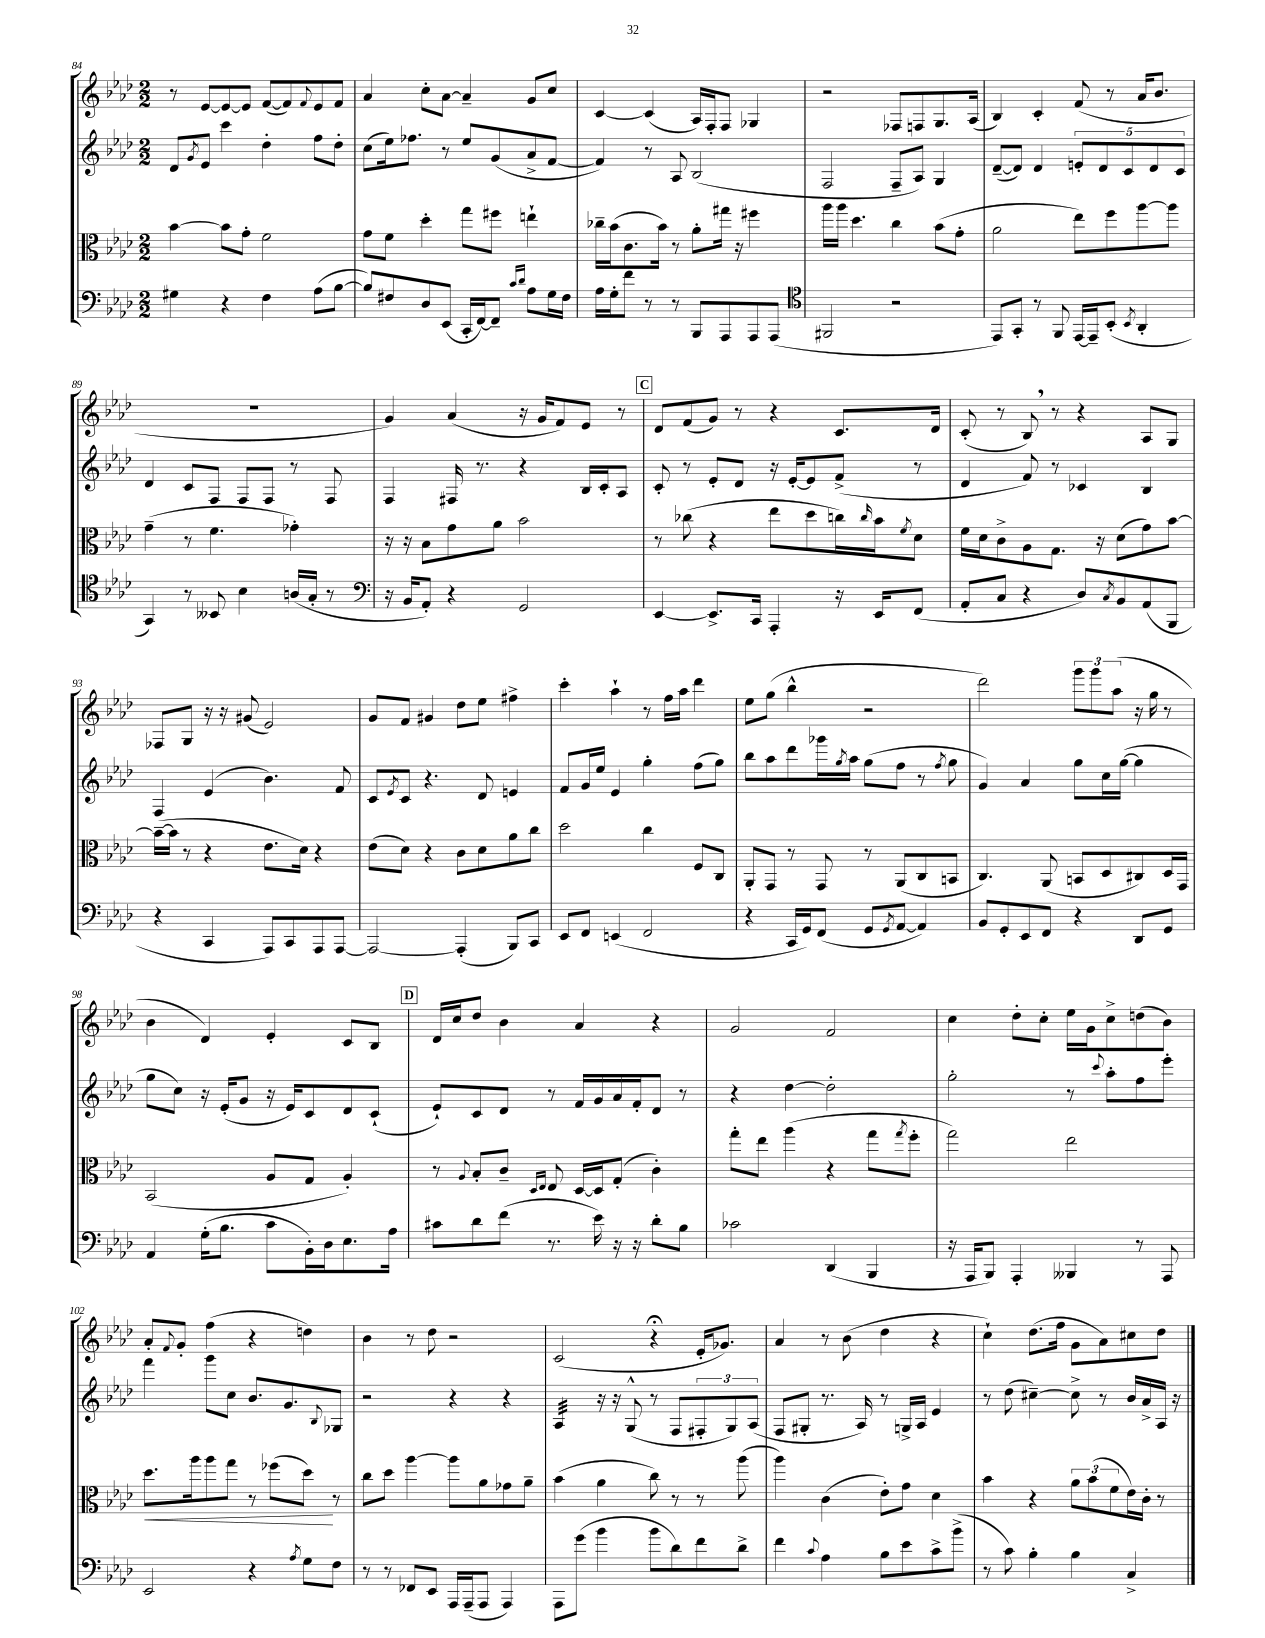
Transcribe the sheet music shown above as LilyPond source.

<<
\new StaffGroup <<
\new Staff = "s0" {
    \clef treble \key aes \major \numericTimeSignature \time 2/2
    r8 ees'8~ ees'8~ ees'8 f'8~( f'8) \appoggiatura { f'8 } ees'8 f'8 |
    aes'4 c''8-. aes'8~ aes'4-- g'8 c''8 |
    c'4~ c'4( aes16) f16-. f8 ges4 |
    r2 fes8 f8 g8. aes16( |
    bes4) c'4-. f'8( r8 aes'16 bes'8. |
    R1 |
    g'4) aes'4( r16 g'16 f'8) ees'8 r8 |
    \mark \markup { \box "C" } des'8 f'8( g'8) r8 r4 c'8. des'16 |
    c'8-.( r8 bes8) \breathe r8 r4 aes8 g8 |
    fes8 g8 r16 r16 gis'8( ees'2) |
    g'8 f'8 gis'4 des''8 ees''8 fis''4-> |
    c'''4-. aes''4-! r8 f''16 aes''16 des'''4 |
    ees''8 g''8( bes''4-^ r2 |
    des'''2) \tuplet 3/2 { g'''8 g'''8 aes''8( } r16 g''16 r8 |
    bes'4 des'4) ees'4-. c'8 bes8 |
    \mark \markup { \box "D" } des'16 c''16 des''8 bes'4 aes'4 r4 |
    g'2 f'2 |
    c''4 des''8-. c''8-. ees''16 g'16 c''8-> d''8( bes'8) |
    aes'8-. \appoggiatura { f'8 } g'8-. f''4( r4 d''4) |
    bes'4 r8 des''8 r2 |
    c'2( r4\fermata ees'16-. ges'8.) |
    aes'4 r8 bes'8( des''4 r4 |
    c''4-!) des''8.( f''16 g'8 aes'8) cis''8 des''8 \bar "|." |
}
\new Staff = "s1" {
    \clef treble \key aes \major \numericTimeSignature \time 2/2
    des'8 \acciaccatura { g'8 } ees'8 c'''4 des''4-. f''8 des''8-. |
    c''8( ees''16) fes''8. r8 ees''8 g'8( aes'8-> f'8~ |
    f'4) r8 aes8 bes2( |
    f2 f8-- aes8) g4 |
    des'8~--( des'8) des'4 \tuplet 5/4 { e'8-. des'8 c'8 des'8 c'8 } |
    des'4 c'8 f8 f8 f8 r8 f8 |
    f4 fis16 r8. r4 bes16 c'16-. aes8 |
    \mark \markup { \box "C" } c'8-. r8 ees'8-. des'8 r16 ees'16~-. ees'8 f'8->( r8 |
    des'4 f'8) r8 ces'4 bes4 |
    f4 ees'4( bes'4.) f'8 |
    c'8 \acciaccatura { ees'8 } c'8 r4. des'8 e'4 |
    f'8 g'16 ees''16 ees'4 g''4-. f''8( g''8) |
    bes''8 aes''8 des'''8 ges'''16 \acciaccatura { g''8 } aes''16 g''8( f''8 r8 \acciaccatura { f''8 } g''8 |
    g'4) aes'4 g''8 c''16 g''16~( g''4 |
    g''8 c''8) r16 ees'16-.( g'8 r16 ees'16) c'8 des'8 c'8-!( |
    \mark \markup { \box "D" } ees'8-!) c'8 des'8 r8 f'16 g'16 aes'16 f'16-. des'8 r8 |
    r4 des''4~ des''2-. |
    g''2-. r8 \appoggiatura { c'''8 } aes''8-. f''8 ees'''8-. |
    f'''4 g'''8 c''8 bes'8. g'8. \appoggiatura { bes8 } ges8 |
    r2 r4 r4 |
    aes4:32 r16 r16 g8-^( r8 f8 \tuplet 3/2 { fis8-. g8) aes8( } |
    f8 gis8-. r8. aes16) r8 g16-> aes16 ees'4 |
    r8 des''8( cis''4~--) cis''8-> r8 bes'16 aes'16-> aes16 r16 \bar "|." |
}
\new Staff = "s2" {
    \clef alto \key aes \major \numericTimeSignature \time 2/2
    bes'4~ bes'8 g'8-. f'2 |
    g'8 f'8 des''4-. g''8 fis''8 e''4-! |
    ces''16-- bes'16( c'8. bes'16) r8 aes'8-. gis''16 r16 fis''4 |
    aes''16 aes''16 des''4. c''4 bes'8( g'8-. |
    aes'2 ees''8) f''8 aes''8~ aes''8 |
    g'4--( r8 f'4. ges'4-.) |
    r16 r16 bes8 g'8 aes'8 bes'2 |
    \mark \markup { \box "C" } r8 ces''8( r4 ees''8 des''8 c''16) \grace { c''16 } bes'16 \acciaccatura { f'8 } des'8 |
    f'16 des'16 c'8-> aes8 g8. r16 des'8( g'8) bes'8~ |
    bes'16~--( bes'16 r8 r4 ees'8. des'16) r4 |
    ees'8( des'8) r4 c'8 des'8 aes'8 c''8 |
    des''2 c''4 f8 c8 |
    aes,8-. g,8 r8 g,8 r8 aes,8( c8 b,8 |
    c4.) aes,8( b,8 des8 cis8) des16 g,16 |
    bes,2( aes8 g8 aes4-.) |
    \mark \markup { \box "D" } r8 \appoggiatura { aes8 } bes8-. c'8-- \grace { des16 ees16 } ees8 des16~ des16 g8-.( c'4-.) |
    g''8-. ees''8 aes''4( r4 g''8 \acciaccatura { g''8 } f''8-. |
    g''2) ees''2 |
    des''8.\< aes''16 aes''8 g''8 r8 fes''8( des''8\!) r8 |
    c''8 des''8 aes''4~ aes''8 aes'8 ges'8 aes'8-- |
    bes'4( aes'4 c''8) r8 r8 aes''8( |
    aes''4) c'4( ees'8-.) g'8 des'4 |
    bes'4 r4 \tuplet 3/2 { aes'8 bes'8( f'8 } ees'16) c'16-. r8 \bar "|." |
}
\new Staff = "s3" {
    \clef bass \key aes \major \numericTimeSignature \time 2/2
    gis4 r4 f4 aes8( bes8~ |
    bes8) fis8 des8 ees,8( c,16-. f,16~) f,8-- \grace { c'16 des'16 } aes8 g16 fis16 |
    aes16 g16-. f'8 r8 r8 bes,,8 aes,,8 aes,,8 aes,,8( |
    \clef tenor fis,2 r2 |
    ees,8) g,8-. r8 f,8 ees,16~ ees,16-- bes,8-.( \acciaccatura { bes,8 } aes,4-. |
    g,4) r8 beses,8 bes4 a16( g16-. r8 |
    \clef bass r16 bes,16 aes,8-.) r4 g,2 |
    \mark \markup { \box "C" } ees,4~ ees,8.-> c,16 aes,,4-. r16 ees,16 f,8( |
    aes,8-. c8 r4 des8) \acciaccatura { c8 } bes,8 aes,8( bes,,8 |
    r4 c,4 aes,,8) c,8 aes,,8 aes,,8~ |
    aes,,2~ aes,,4-.( bes,,8) c,8 |
    ees,8 f,8 e,4( f,2 |
    r4 c,16 g,16) f,8( g,8 \acciaccatura { g,8 } aes,8~ aes,4) |
    bes,8 g,8-. ees,8 f,8 r4 des,8 g,8 |
    aes,4 g16-.( bes8. c'8 bes,16-.) des16 ees8. aes16 |
    \mark \markup { \box "D" } cis'8 des'8 f'8( r8. ees'16) r16 r16 des'8-. bes8 |
    ces'2 des,4( bes,,4 |
    r16 aes,,16 bes,,8) aes,,4-. beses,,4 r8 aes,,8 |
    ees,2 r4 \acciaccatura { aes8 } g8 f8 |
    r8 r8 fes,8 ees,8 aes,,16 aes,,16--( aes,,8 aes,,4) |
    aes,,8 g'8( bes'4 bes'8 des'8) f'8 des'8-> |
    f'4 \appoggiatura { c'8 } aes4 bes8 ees'8 c'8-> bes'8->( |
    r8 c'8) bes4-. bes4 c4-> \bar "|." |
}
>>
>>
\layout { \context { \Score currentBarNumber = #84 } }
